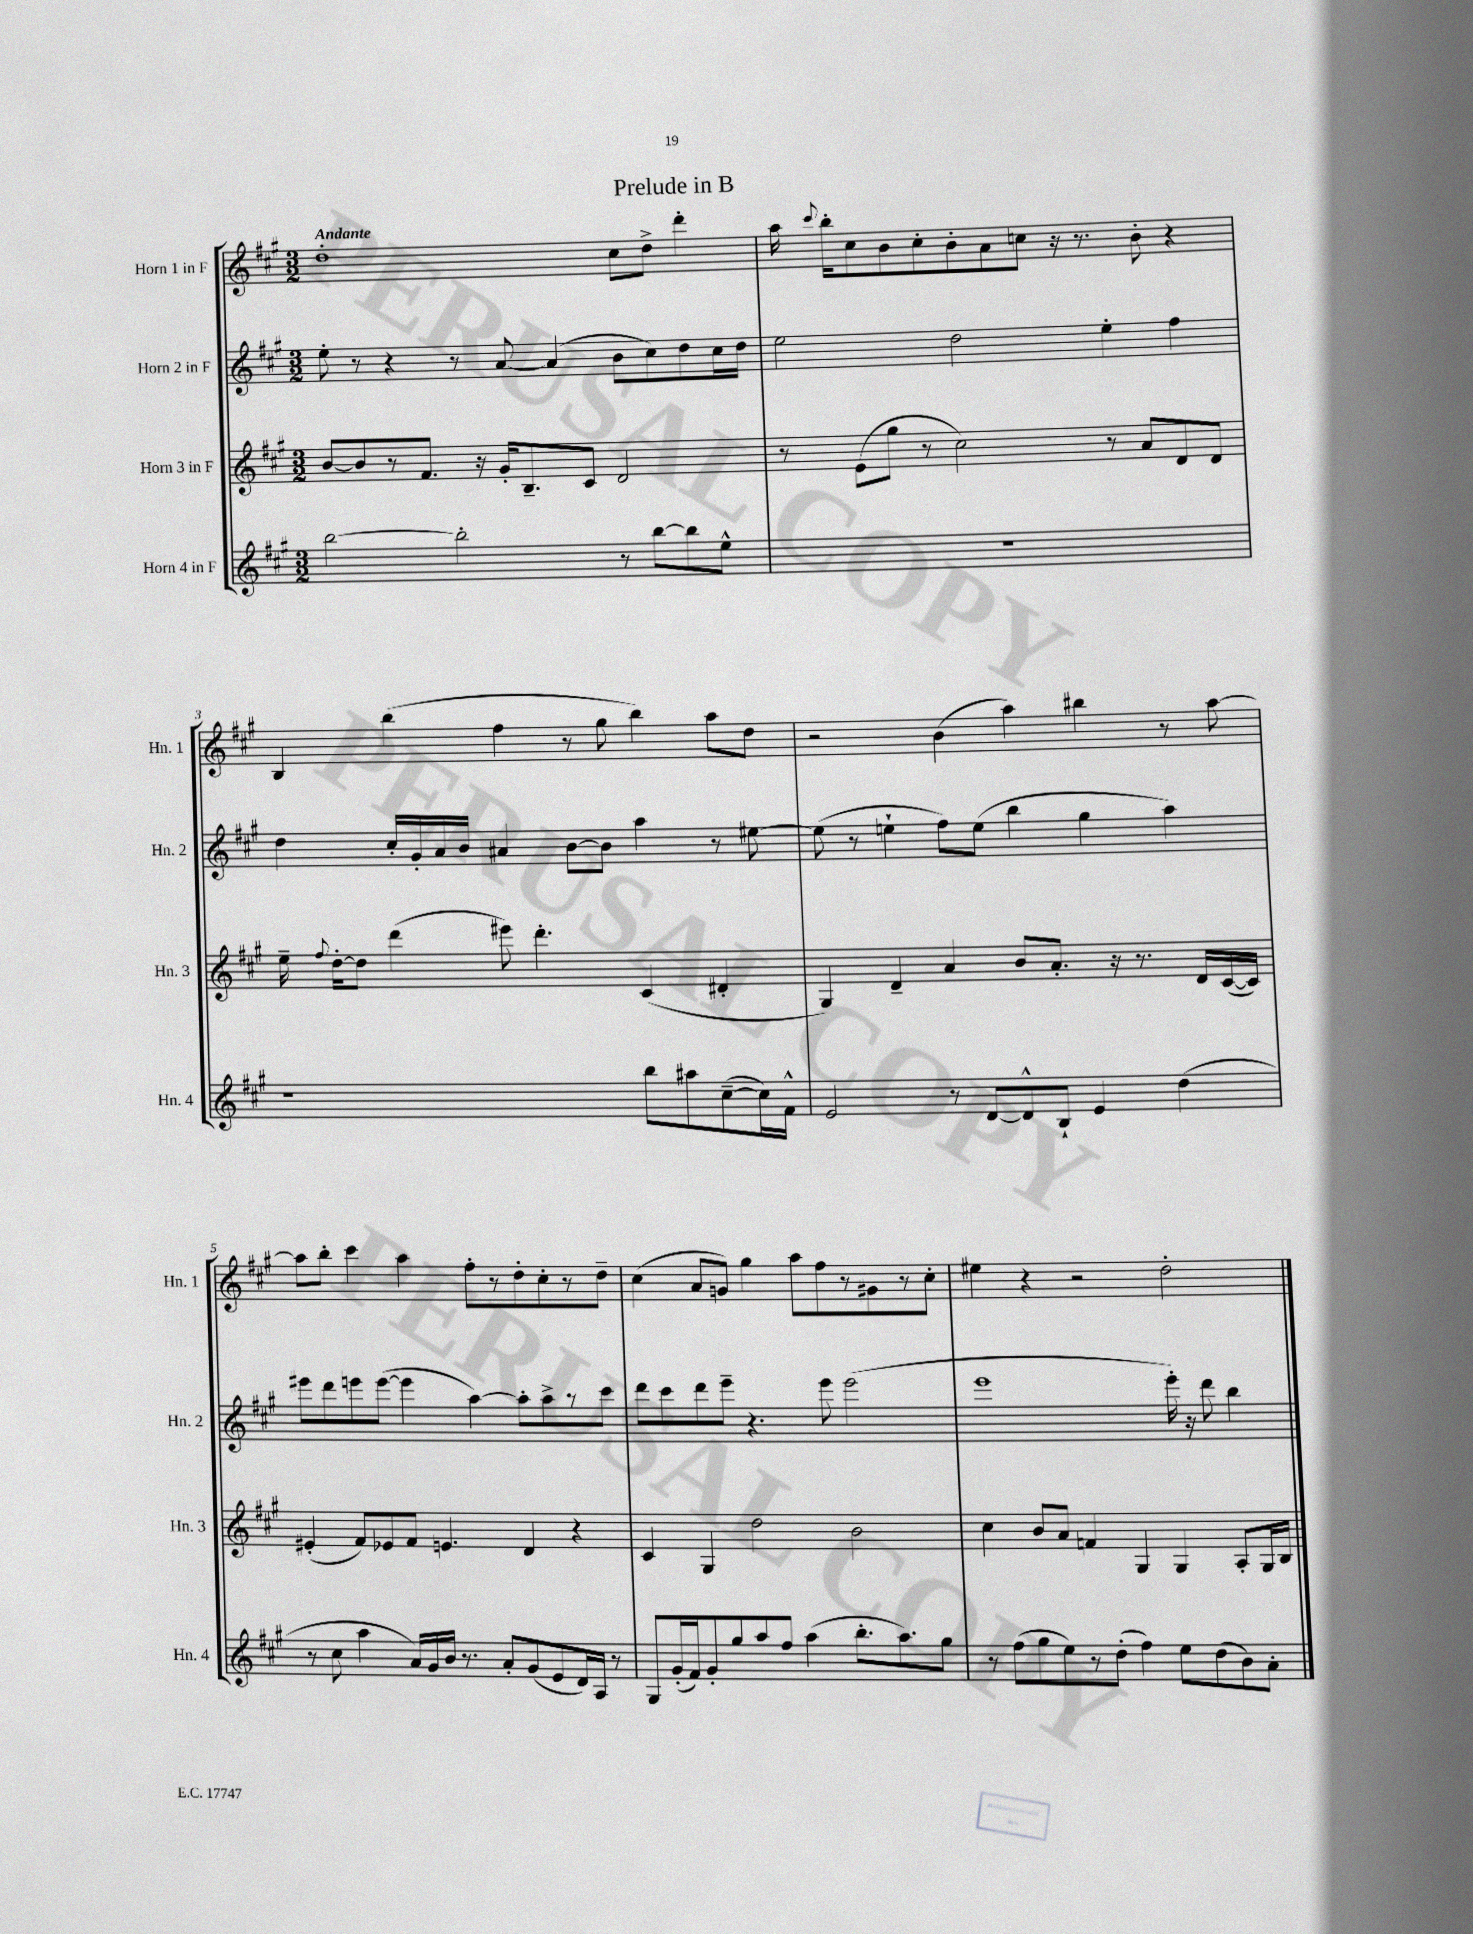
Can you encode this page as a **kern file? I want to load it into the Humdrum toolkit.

**kern	**kern	**kern	**kern
*staff4	*staff3	*staff2	*staff1
*clefG2	*clefG2	*clefG2	*clefG2
*k[f#c#g#]	*k[f#c#g#]	*k[f#c#g#]	*k[f#c#g#]
*M3/2	*M3/2	*M3/2	*M3/2
[2bb\	[8b/L	8ee'\	1dd'
.	8b/]	8r	.
.	8r	4r	.
.	8.f#/J	.	.
2bb'\]	.	8r	.
.	16r	.	.
.	16g#'/LK	[8a/	.
.	8.B~/	.	.
.	.	(4a/]	.
.	8c#/J	.	.
8r	2d/	8b\L	8cc#\L
[8bb\L	.	8cc#\)	8dd^\J
8bb\]	.	8dd\	4ddd'\
8ee^^\J	.	16cc#\L	.
.	.	16dd\JJ	.
=	=	=	=
1.r	8r	2ee\	16aa\
.	.	.	8qqccc#/
.	.	.	16bb'\LK
.	(8e\L	.	8cc#\
.	8gg#\J	.	8b\
.	8r	.	8cc#'\
.	2cc#\)	2dd\	8b'\
.	.	.	8a\
.	.	.	8cc\J
.	.	.	16r
.	.	.	8.r
.	8r	4ee'\	.
.	8a/L	.	8b'\
.	8d/	4ff#\	4r
.	8d/J	.	.
=	=	=	=
1r	16ee~\	4dd\	4B/
.	8qqff#/	.	.
.	[16dd'\LK	.	.
.	8dd\]J	.	.
.	(4ddd\	16cc#'/LL	(4bb\
.	.	16g#'/	.
.	.	16a/	.
.	.	16b/JJ	.
.	8eee#\)	4a#/	4ff#\
.	4.ddd'\	.	.
.	.	[8b\L	8r
.	.	8b\]J	8gg#\
8bb\L	(4c#/	4aa\	4bb\)
8aa#\	.	.	.
([8cc#~\	4d#'/	8r	8aa\L
16cc#\]L)	.	[8ee#\	8dd\J
16f#^^\JJ	.	.	.
=	=	=	=
2e/	4G#/)	(8ee#\]	2r
.	.	8r	.
.	4d~/	4ee`\	.
8r	4a/	8ff#\L)	(4b\
[8d/L	.	(8ee\J	.
8d^^/]	8b/L	4bb\	4aa\)
8B`/J	8.a'/J	.	.
4e/	.	4gg#\	4bb#\
.	16r	.	.
.	8.r	.	.
(4dd\	.	4aa\)	8r
.	16d/LL	.	.
.	([16c#/	.	[8aa\
.	16c#/]JJ)	.	.
=	=	=	=
8r	(4e#'/	8eee#\L	8aa\]L
8cc#\	.	8ddd\	8bb'\J
4aa\	8f#/L)	8eee\	4ccc#\
.	8e-/	([8eee\J	.
16a/LL)	8f#/J	4eee\]	4aa\
16g#/	.	.	.
16b/JJ	4.e/	.	.
8.r	.	.	.
.	.	[4aa\)	8ff#'\L
8a'/L	.	.	8r
(8g#/	4d/	8aa'\]L	8dd'\
8e/	.	8aa^\	8cc#'\
16d/L)	4r	8r	8r
16A/JJ	.	.	.
8r	.	8ccc#\J	8dd~\J
=	=	=	=
8G#/L	4c#/	8ddd\L	(4cc#\
(16g#'/L	.	8ccc#\	.
16f#/J)	.	.	.
8g#'/	4G#/	8ddd\	8a/L
8gg#/	.	8eee~\J	8g/J)
8aa/	2dd\	4.r	4gg#\
8ff#/J	.	.	.
(4aa\	.	.	8aa\L
.	.	8eee\	8ff#\
8.bb'\L	2b\	(2eee\	8r
.	.	.	8g#\
8.aa\)	.	.	.
.	.	.	8r
8gg#\J	.	.	8cc#'\J
=	=	=	=
8r	4cc#\	1eee	4ee#\
(8ff#\L	.	.	.
8gg#\	8b/L	.	4r
8ee\)	8a/J	.	.
8r	4f/	.	2r
(8dd'\J	.	.	.
4ff#\)	4G#/	.	.
8ee\L	4G#/	16eee'\)	2dd'\
.	.	16r	.
(8dd\	.	8ddd\	.
8b\)	8A'/L	4bb\	.
8a'\J	16G#/L	.	.
.	16B/JJ	.	.
==	==	==	==
*-	*-	*-	*-
